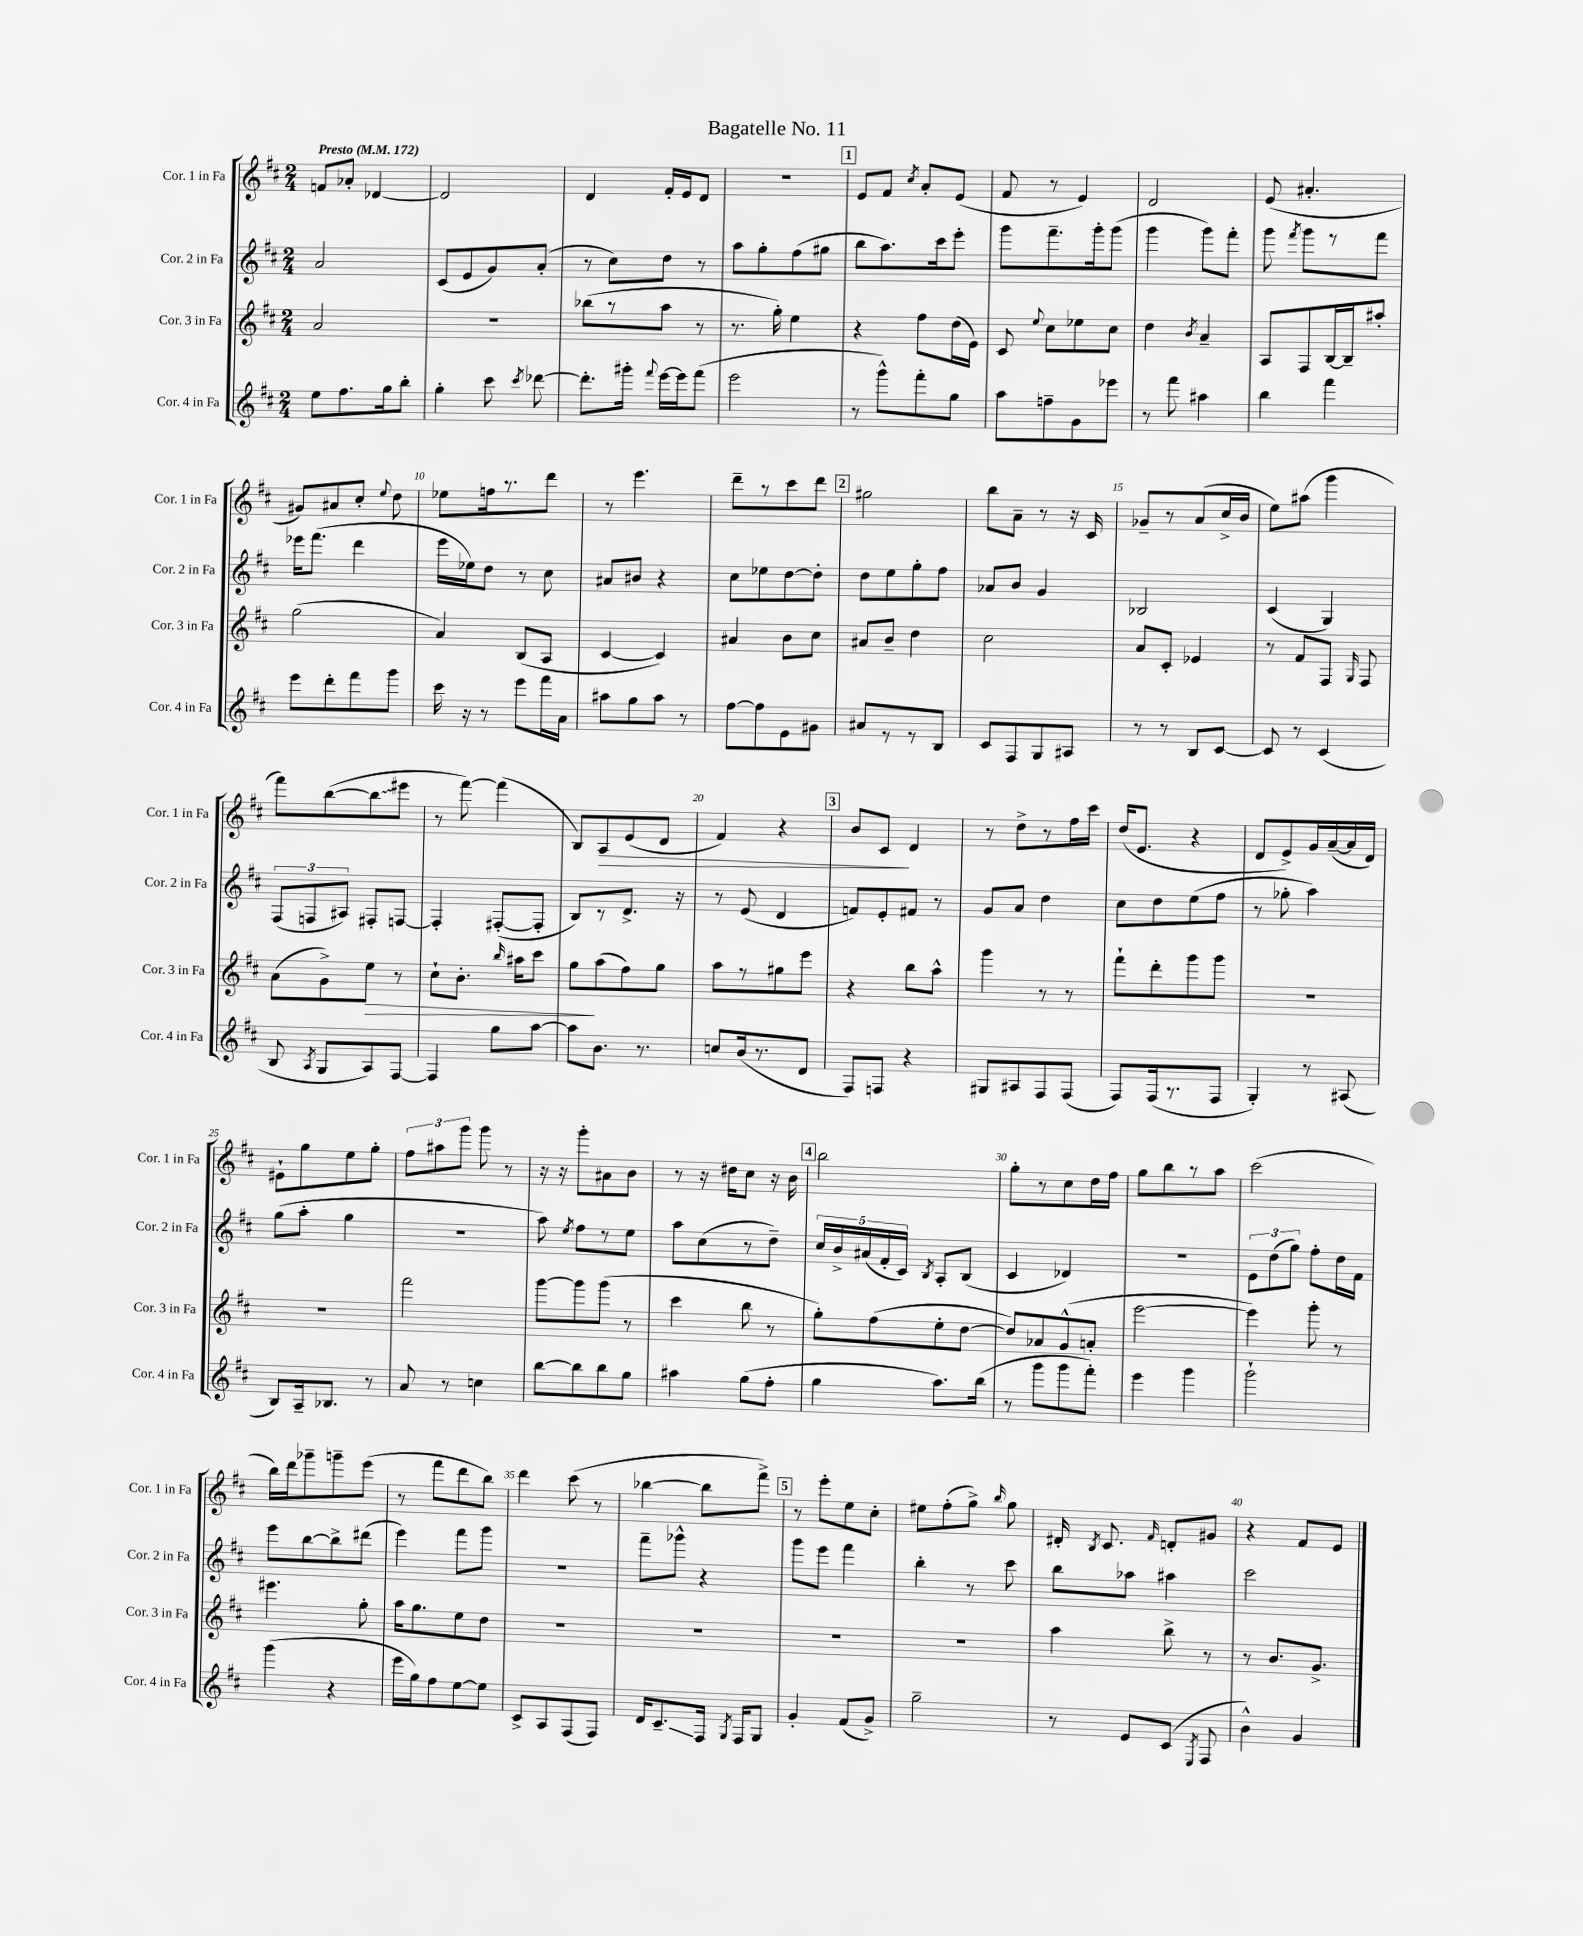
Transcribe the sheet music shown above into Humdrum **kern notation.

**kern	**kern	**kern	**kern
*staff4	*staff3	*staff2	*staff1
*clefG2	*clefG2	*clefG2	*clefG2
*k[f#c#]	*k[f#c#]	*k[f#c#]	*k[f#c#]
*M2/4	*M2/4	*M2/4	*M2/4
*MM172	*MM172	*MM172	*MM172
8ee	2a	2a	8f
8.ff#	.	.	8a-'
.	.	.	[4d-
16gg	.	.	.
8bb'	.	.	.
=	=	=	=
4gg'	2r	(8c#	2d-]
.	.	8e	.
8ccc#	.	8g)	.
8qccc#	.	.	.
[8ddd-	.	(8a'	.
=	=	=	=
8.ddd-']	(8bb-	8r	4d
.	8r	8cc#)	.
16ggg#'	.	.	.
8qqfff#	.	.	.
[16eee	8aa	8dd	16f#'
16eee]	.	.	16e
(8fff#	8r	8r	8d
=	=	=	=
2eee	8.r	8aa	2r
.	.	8gg'	.
.	16gg')	.	.
.	4ee	(8ff#	.
.	.	8gg#	.
=	=	=	=
8r	4r	8bb	8e
8ggg^^)	.	8.aa)	8f#
.	.	.	8qcc#
8fff#'	8ff#	.	8a'
.	.	16ccc#	.
8gg	(16dd	8eee'	(8e
.	16e)	.	.
=	=	=	=
8aa	8c#	8ggg	8f#
.	8qqee	.	.
8ff~	8cc#	8.fff#~	8r
8g	8ee-	.	4e)
.	.	16ggg'	.
8eee-	8cc#	(8ggg	.
=	=	=	=
8r	4dd	4ggg	2d
8fff#	.	.	.
.	8qb	.	.
4aa#	4a~	8ggg)	.
.	.	8fff#'	.
=	=	=	=
4bb	8A	8ggg	(8e
.	.	8qfff#	.
.	8F#	8ggg	4.a#'
4fff#	[16B	8r	.
.	16B~]	.	.
.	8aa#'	8fff#	.
=	=	=	=
8eee	(2gg	16eee-	8g#)
.	.	(8.fff#	.
8ddd'	.	.	8a#
8fff#	.	4ddd	8cc#'
.	.	.	8qqee
8ggg	.	.	8dd
=	=	=	=
16ccc#	4a)	16eee	8ee-
16r	.	16ee-)	.
8r	.	8dd	16ff
.	.	.	8.r
8eee	(8B	8r	.
16fff#	8A	8cc#	8ddd
16a	.	.	.
=	=	=	=
8aa#	[4c#	8a#	8r
8gg	.	8b#	4.eee
8aa#	4c#])	4r	.
8r	.	.	.
=	=	=	=
[8ff#	4a#	8cc#	8ddd~
8ff#]	.	8ee-	8r
8e	8b	[8dd	8ccc#
8g#	8cc#	8dd']	8ddd
=	=	=	=
8a#	8a#	8dd	2gg#
8r	8b~	8ee	.
8r	4dd	8gg'	.
8B	.	8ff#	.
=	=	=	=
8c#	2cc#	8a-	8bb
8F#	.	8b	8a~
8G	.	4g	8r
8A#	.	.	16r
.	.	.	16c#
=	=	=	=
8r	8a	2B-	8g-~
8r	8c#'	.	8r
8B	4e-	.	(8a
[8c#	.	.	16cc#^
.	.	.	16b
=	=	=	=
8c#]	8r	(4c#	8ee)
8r	8f#	.	(8aa#
(4c#	8F#	4G)	4ggg
.	16qqG	.	.
.	8F#	.	.
=	=	=	=
8B	(8a	(12F#	8fff#)
.	.	12F	.
8qA	.	.	.
8G	8g^)	.	([8bb
.	.	12A#)	.
8A)	8ee	8F#'	8bb]
[8F#	8r	[8F	8eee#
=	=	=	=
4F#]	8cc#`	4F']	8r
.	8.b'	.	[8fff#)
8gg	.	([8F#'	(4fff#]
.	16qqbb	.	.
.	16aa#	.	.
[8aa	8ccc#	8F#']	.
=	=	=	=
8aa]	8gg	8B)	8B)
8.b	(8aa	8r	8A
.	8ff#)	8.d^	(8e
8.r	.	.	.
.	8gg	.	8d
.	.	16r	.
=	=	=	=
8cc	8aa	8r	4f#)
(16b	8r	(8e	.
8.r	.	.	.
.	8gg#	4d	4r
8d	8eee	.	.
=	=	=	=
8F#)	4r	8f)	8b
8F	.	8e'	8c#
4r	8bb	8f#	4d
.	8aa^^	8r	.
=	=	=	=
8G#	4ggg	8g	8r
8A#	.	8a	8dd^
8F#	8r	4dd	8r
(8F#	8r	.	16ff#
.	.	.	16ccc#
=	=	=	=
8F#)	8fff#`	8cc#	(16dd
.	.	.	8.e
(16F#	8ddd'	8dd	.
8.r	.	.	.
.	8ggg	(8ee	4r
8F#	8ggg	8ff#	.
=	=	=	=
4G')	2r	8r	8d
.	.	8gg-'	8e^)
8r	.	4aa)	16g
.	.	.	([16a~
(8A#	.	.	16a]
.	.	.	16d)
=	=	=	=
8B)	2r	(8gg	8e#`
16A~	.	8aa'	8gg
8.B-	.	.	.
.	.	4gg	8ee
8r	.	.	8gg'
=	=	=	=
8a	2fff#	2r	12ff#
.	.	.	12aa#
8r	.	.	.
.	.	.	12ggg
4cc	.	.	8ggg
.	.	.	8r
=	=	=	=
[8bb	[8ggg	8aa)	16r
.	.	.	16r
.	.	8qee	.
8bb]	8ggg]	8ff#	8ggg'
8bb	(8ggg	8r	8a#
8gg	8r	8ee	8b
=	=	=	=
4aa#	4ccc#	8aa	8r
.	.	(8cc#	16r
.	.	.	16dd#
(8gg	8bb	8r	8cc#
8ff#'	8r	8dd~)	16r
.	.	.	16b
=	=	=	=
4gg	8gg')	20cc#	2bb
.	.	20b^	.
.	.	(20a#	.
.	(8ff#	.	.
.	.	20f#'	.
.	.	20c#)	.
.	.	8qB	.
8.aa)	8ee'	8A'	.
.	[8dd	(8B	.
(16bb	.	.	.
=	=	=	=
8r	8dd])	4c#	8gg'
8ggg	8a-	.	8r
8ggg	(8g^^	4d-)	8cc#
8fff#')	8a'	.	16dd
.	.	.	16ff#
=	=	=	=
4eee	[2eee	2r	8gg
.	.	.	8bb
4ggg	.	.	8r
.	.	.	8aa
=	=	=	=
2ggg`	4eee])	12e	(2ccc#
.	.	(12dd	.
.	.	12gg)	.
.	8ggg'	8ff#'	.
.	8r	16dd	.
.	.	16f#	.
=	=	=	=
(4ggg	4.eee#	8eee	16bb)
.	.	.	16ddd
.	.	[8bb	8ggg-~
4r	.	8bb^]	8ggg~
.	8gg'	(8ddd#	(8eee
=	=	=	=
16eee	16aa	4eee)	8r
16gg)	8.gg	.	.
8ff#	.	.	8fff#
[8ee	8ee	8fff#	8ddd
8ee]	8dd	8ggg	8bb)
=	=	=	=
8c#^	2r	2r	4ddd
8A	.	.	.
(8F#	.	.	(8ccc#
8F#)	.	.	8r
=	=	=	=
16d	2r	8fff#~	[4bb-
8.c#~	.	.	.
.	.	8ggg-^^	.
16F#	.	4r	8bb-]
8qG	.	.	.
16F#	.	.	.
8G	.	.	8fff#^)
=	=	=	=
4g'	2r	8ggg	8r
.	.	8eee	8eee'
(8f#	.	4fff#	8ee
8g^)	.	.	8cc#'
=	=	=	=
2gg~	2r	4bb'	8ee#
.	.	.	(8ff#'
.	.	8r	8gg^)
.	.	.	16qqbb
.	.	8ccc#	8gg
=	=	=	=
8r	4aa	8bb	16d#'
.	.	.	8qB
.	.	.	8.c#
8e	.	8aa-	.
.	.	.	16qqf#
(8c#	8bb^	4aa#	8d'
8qE	.	.	.
8F#	8r	.	8g#
=	=	=	=
4b^^)	8r	2ccc#	4r
.	8.b	.	.
4g	.	.	8f#
.	8.g^	.	.
.	.	.	8e
==	==	==	==
*-	*-	*-	*-
